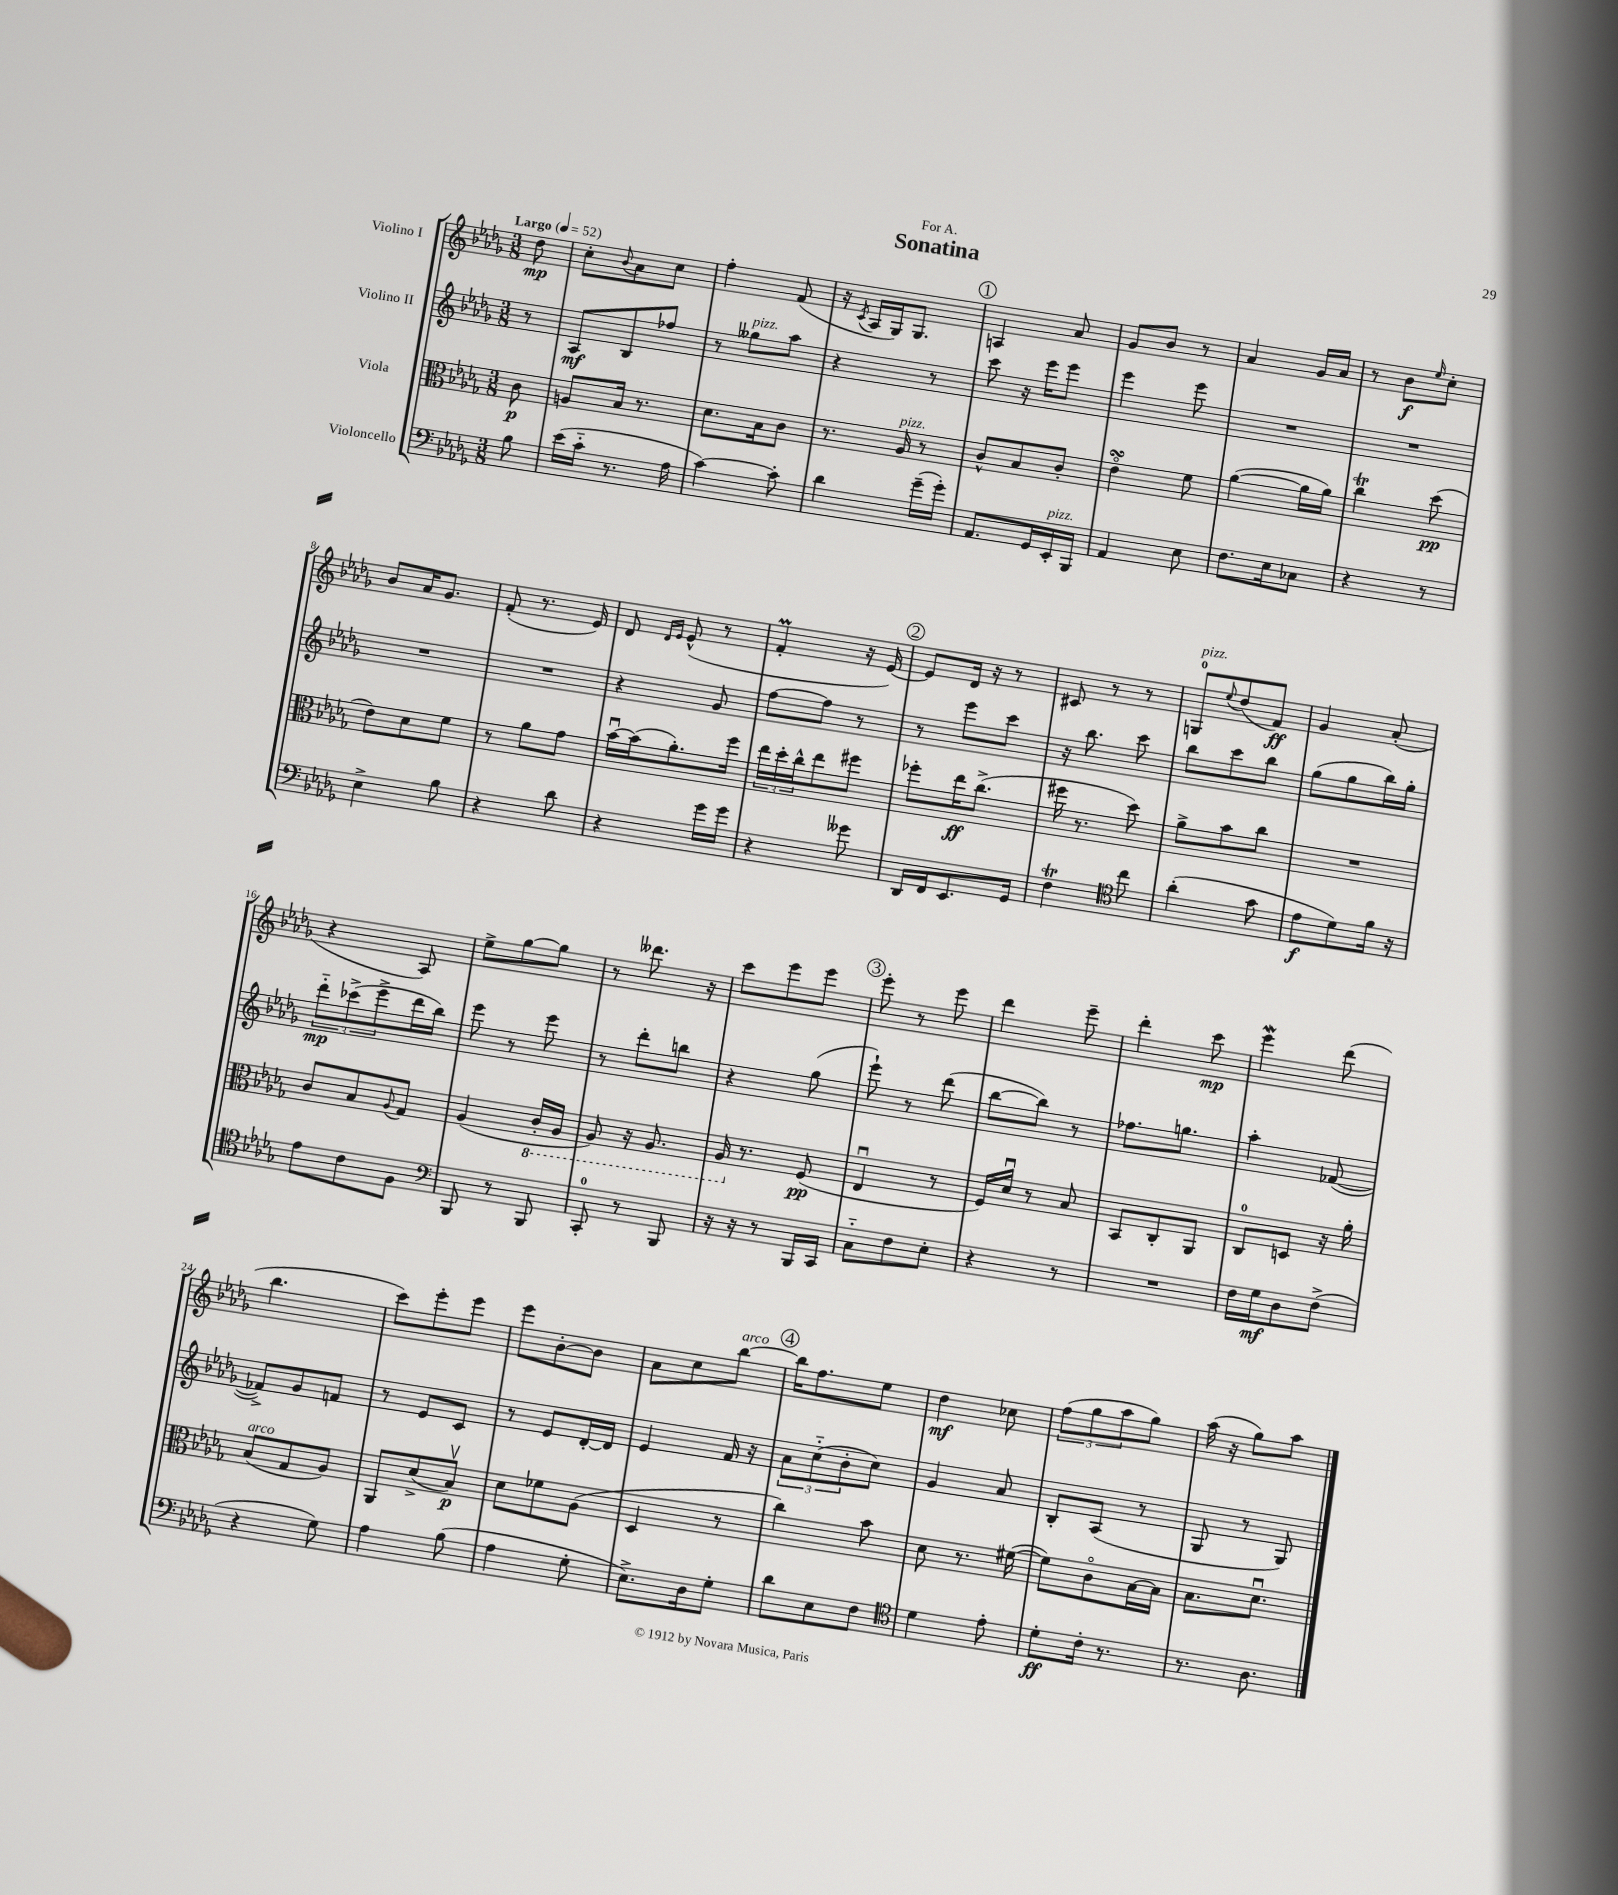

**kern	**dynam	**kern	**dynam	**kern	**dynam	**kern	**dynam
*part4	*part4	*part3	*part3	*part2	*part2	*part1	*part1
*staff4	*staff4	*staff3	*staff3	*staff2	*staff2	*staff1	*staff1
*I"Violoncello	*	*I"Viola	*	*I"Violino II	*	*I"Violino I	*
*clefF4	*	*clefC3	*	*clefG2	*	*clefG2	*
*k[b-e-a-d-g-]	*	*k[b-e-a-d-g-]	*	*k[b-e-a-d-g-]	*	*k[b-e-a-d-g-]	*
*M3/8	*	*M3/8	*	*M3/8	*	*M3/8	*
*MM52	*	*MM52	*	*MM52	*	*MM52	*
=	=	=	=	=	=	=	=
!	!	!	!	!	!	!LO:TX:a:B:t=Largo	!
8B-\	.	8c\	p	8r	.	8dd-\	mp
=1	=1	=1	=1	=1	=1	=1	=1
(16e-\LL	.	8An/L	.	8A-/L	mf	8cc'\L	.
16c\JJ	.	.	.	.	.	.	.
.	.	.	.	.	.	8qqb-/	.
8.r	.	16B-/Jk	.	8B-/	.	8a-\	.
.	.	8.r	.	.	.	.	.
.	.	.	.	8ff-X/J	.	8cc\J	.
16A-\	.	.	.	.	.	.	.
=2	=2	=2	=2	=2	=2	=2	=2
[4c\)	.	8.d-\L	.	8r	.	4ff'\	.
!	!	!	!	!LO:TX:a:i:t=pizz.	!	!	!
.	.	.	.	8gg--X\L	.	.	.
.	.	16B-\k	.	.	.	.	.
8c'\]	.	8c\J	.	8aa-\J	.	(8f/	.
=3	=3	=3	=3	=3	=3	=3	=3
4d-\	.	8.r	.	4r	.	16r	.
.	.	.	.	.	.	8qc/	.
.	.	.	.	.	.	16A-/LL	.
.	.	.	.	.	.	16G-/J)	.
!	!	!LO:TX:a:i:t=pizz.	!	!	!	!	!
.	.	16A-/	.	.	.	8.G-/J	.
(16g-~\LL	.	8r	.	8r	.	.	.
16g-'\JJ)	.	.	.	.	.	.	.
!!LO:REH:place=s1:t=1
=4	=4	=4	=4	=4	=4	=4	=4
8.AA-/L	.	8c^^/L	.	8ccc\	.	4An/	.
.	.	8B-/	.	16r	.	.	.
16GG-/L	.	.	.	16eee-\KL	.	.	.
!LO:TX:a:i:t=pizz.	!	!	!	!	!	!	!
16EE-'/	.	8c'/J	.	8eee-\J	.	8a-/	.
16BBB-/JJ	.	.	.	.	.	.	.
=5	=5	=5	=5	=5	=5	=5	=5
4AA-/	.	4e-sSSS\	.	4eee-\	.	8g-/L	.
.	.	.	.	.	.	8b-/J	.
8E-\	.	8f\	.	8eee-\	.	8r	.
=6	=6	=6	=6	=6	=6	=6	=6
8.F\L	.	([4a-\	.	4.r	.	4a-/	.
16E-\k	.	.	.	.	.	.	.
8C-X\J	.	16a-\LL]	.	.	.	16g-/LL	.
.	.	16a-\JJ)	.	.	.	16a-/JJ	.
=7	=7	=7	=7	=7	=7	=7	=7
4r	.	4cct\	.	4.r	.	8r	.
.	.	.	.	.	.	8b-\L	f
.	.	.	.	.	.	16qqee-/	.
8r	.	(8dd-\	pp	.	.	8cc'\J	.
!!LO:LB:g=z
=8	=8	=8	=8	=8	=8	=8	=8
4E-^\	.	8e-\L)	.	4.r	.	8b-/L	.
.	.	8d-\	.	.	.	16a-/K	.
.	.	.	.	.	.	8.g-/J	.
8B-\	.	8f\J	.	.	.	.	.
=9	=9	=9	=9	=9	=9	=9	=9
4r	.	8r	.	4.r	.	(8f'/	.
.	.	8a-\L	.	.	.	8.r	.
8d-\	.	8g-\J	.	.	.	.	.
.	.	.	.	.	.	16e-/)	.
=10	=10	=10	=10	=10	=10	=10	=10
4r	.	[16b-u\LL	.	4r	.	8d-/	.
.	.	(16b-\J]	.	.	.	.	.
.	.	.	.	.	.	16qqd-/LL	.
.	.	.	.	.	.	16qqe-/JJ	.
.	.	8.a-'\)	.	.	.	(8e-^^/	.
16g-\LL	.	.	.	8g-/	.	8r	.
16g-\JJ	.	16ff\Jk	.	.	.	.	.
=11	=11	=11	=11	=11	=11	=11	=11
4r	.	24ee-\LL	.	[8ff\L	.	4fm'/	.
.	.	24dd-'\	.	.	.	.	.
.	.	24cc^^\J	.	.	.	.	.
.	.	8ee-\	.	8ff\J]	.	.	.
8g--X\	.	8ff#X\J	.	8r	.	16r	.
.	.	.	.	.	.	[16e-/)	.
!!LO:REH:place=s1:t=2
=12	=12	=12	=12	=12	=12	=12	=12
16DD-/LL	.	8ff-X'\L	.	8r	.	8e-/L]	.
16FF/J	.	.	.	.	.	.	.
8.EE-/	.	16ee-\K	ff	8eee-\L	.	16d-/Jk	.
.	.	(8.cc^\J	.	.	.	16r	.
.	.	.	.	8ccc\J	.	8r	.
16GG-/Jk	.	.	.	.	.	.	.
=13	=13	=13	=13	=13	=13	=13	=13
4Ft\	.	16ff#X\	.	16r	.	8c#X/	.
.	.	8.r	.	8.bb-\	.	.	.
.	.	.	.	.	.	8r	.
*clefC4	*	*	*	*	*	*	*
8cc\	.	8dd-\)	.	8ccc\	.	8r	.
=14	=14	=14	=14	=14	=14	=14	=14
!	!	!	!	!	!	!LO:TX:a:i:t=pizz.	!
(4a-'\	.	8a-^\L	.	8bb-\L	.	8Gn/L	.
.	.	.	.	.	.	8qqee-/	.
.	.	8b-\	.	8ccc\	.	(8dd-/	.
8g-\	.	8cc\J	.	8bb-\J	.	8f/J)	ff
=15	=15	=15	=15	=15	=15	=15	=15
8e-\L	f	4.r	.	(8gg-\L	.	4g-/	.
8d-\)	.	.	.	8gg-\	.	.	.
16f\Jk	.	.	.	16bb-\L)	.	(8a-'/	.
16r	.	.	.	16gg-'\JJ	.	.	.
!!LO:LB:g=z
=16	=16	=16	=16	=16	=16	=16	=16
8e-\L	.	8c/L	.	12ddd-\L	mp	4r	.
.	.	.	.	(12ccc-X^\	.	.	.
8c\	.	8B-/	.	.	.	.	.
.	.	.	.	12eee-^\	.	.	.
.	.	8qqA-/	.	.	.	.	.
8F\J	.	8G-/J	.	16ddd-\L	.	8A-/)	.
.	.	.	.	16bb-\JJ)	.	.	.
=17	=17	=17	=17	=17	=17	=17	=17
*clefF4	*	*	*	*	*	*	*
8BBB-/	.	(4A-/	.	8eee-\	.	8ee-^\L	.
8r	.	.	.	8r	.	[8gg-\	.
*	*	*8ba	*	*	*	*	*
8BBB-/	.	16C'/LL	.	8eee-\	.	8gg-\J]	.
.	.	16AA-/JJ	.	.	.	.	.
=18	=18	=18	=18	=18	=18	=18	=18
8CC'/	.	8AA-/)	.	8r	.	8r	.
8r	.	16r	.	8ddd-'\L	.	8.ddd--X\	.
.	.	8.AA-/	.	.	.	.	.
8BBB-/	.	.	.	8bbn\J	.	.	.
.	.	.	.	.	.	16r	.
=19	=19	=19	=19	=19	=19	=19	=19
16r	.	16AA-/	.	4r	.	8ccc\L	.
*	*	*X8ba	*	*	*	*	*
16r	.	8.r	.	.	.	.	.
8r	.	.	.	.	.	8eee-\	.
16BBB-/LL	.	(8F/	pp	(8gg-\	.	8eee-\J	.
16CC/JJ	.	.	.	.	.	.	.
!!LO:REH:place=s1:t=3
=20	=20	=20	=20	=20	=20	=20	=20
8C\L	.	4E-u/	.	8eee-`\)	.	8eee-'\	.
8F\	.	.	.	8r	.	8r	.
8E-'\J	.	8r	.	(8ddd-\	.	8eee-\	.
=21	=21	=21	=21	=21	=21	=21	=21
4r	.	16F/LL)	.	[8bb-\L	.	4ddd-\	.
.	.	16d-u/JJ	.	.	.	.	.
.	.	8r	.	8bb-\J])	.	.	.
8r	.	8B-/	.	8r	.	8eee-~\	.
=22	=22	=22	=22	=22	=22	=22	=22
4.r	.	8BB-/L	.	8.ff-X\L	.	4ddd-'\	.
.	.	8C'/	.	.	.	.	.
.	.	.	.	8.ggn\J	.	.	.
.	.	8AA-/J	.	.	.	8ccc\	mp
=23	=23	=23	=23	=23	=23	=23	=23
16F\LL	.	8C/L	.	4aa-'\	.	4eee-W\	.
16G-\J	mf	.	.	.	.	.	.
8D-\	.	8Dn/J	.	.	.	.	.
(8F^\J	.	16r	.	([8f-X/	.	(8ddd-\	.
.	.	16a-'\	.	.	.	.	.
!!LO:LB:g=z
=24	=24	=24	=24	=24	=24	=24	=24
!	!	!LO:TX:a:i:t=arco	!	!	!	!	!
4r	.	(8B-/L	.	8f-X^/L])	.	4.bb-\	.
.	.	8G-/	.	8g-/	.	.	.
8G-\)	.	8A-/J)	.	8fn/J	.	.	.
=25	=25	=25	=25	=25	=25	=25	=25
4A-\	.	8AA-/L	.	8r	.	8ccc\L)	.
.	.	(8d-^/	.	8e-/L	.	8eee-'\	.
(8B-\	.	8B-v/J)	p	8c/J	.	8eee-\J	.
=26	=26	=26	=26	=26	=26	=26	=26
4A-\	.	8d-\L	.	8r	.	8eee-\L	.
.	.	8f-X\	.	8e-/L	.	[8b-'\	.
8G-'\	.	(8A-\J	.	[16d-'/L	.	8b-\J]	.
.	.	.	.	16d-/JJ]	.	.	.
=27	=27	=27	=27	=27	=27	=27	=27
8.E-^\L)	.	4D-/	.	4e-/	.	8a-\L	.
.	.	.	.	.	.	8cc\	.
16D-\k	.	.	.	.	.	.	.
!	!	!	!	!	!	!LO:TX:a:i:t=arco	!
8G-'\J	.	8r	.	16f/	.	[8bb-\J	.
.	.	.	.	16r	.	.	.
!!LO:REH:place=s1:t=4
=28	=28	=28	=28	=28	=28	=28	=28
8d-\L	.	4cc\)	.	12a-\L	.	16bb-\KL]	.
.	.	.	.	.	.	8.ff\	.
.	.	.	.	(12cc\	.	.	.
8E-\	.	.	.	.	.	.	.
.	.	.	.	12b-'\	.	.	.
8F\J	.	8b-\	.	8cc\J)	.	8ee-\J	.
=29	=29	=29	=29	=29	=29	=29	=29
*clefC4	*	*	*	*	*	*	*
4d-\	.	8d-\	.	4g-/	.	4dd-\	mf
.	.	8.r	.	.	.	.	.
8e-'\	.	.	.	8a-/	.	8cc-X\	.
.	.	([16f#X\	.	.	.	.	.
=30	=30	=30	=30	=30	=30	=30	=30
8d-'\L	ff	8f#\L])	.	8B-'/L	.	(12ff\L	.
.	.	.	.	.	.	12gg-\	.
16c'\Jk	.	8c\	.	(8A-/J	.	.	.
.	.	.	.	.	.	12aa-\	.
8.r	.	.	.	.	.	.	.
.	.	[16B-\L	.	8r	.	8gg-\J)	.
.	.	16B-\JJ]	.	.	.	.	.
=31	=31	=31	=31	=31	=31	=31	=31
8.r	.	8.B-\L	.	8G-/	.	(16aa-\	.
.	.	.	.	.	.	16r	.
.	.	.	.	8r	.	8gg-\L)	.
8.A-\	.	8.d-u\J	.	.	.	.	.
.	.	.	.	8G-/)	.	8aa-\J	.
==	==	==	==	==	==	==	==
*-	*-	*-	*-	*-	*-	*-	*-
